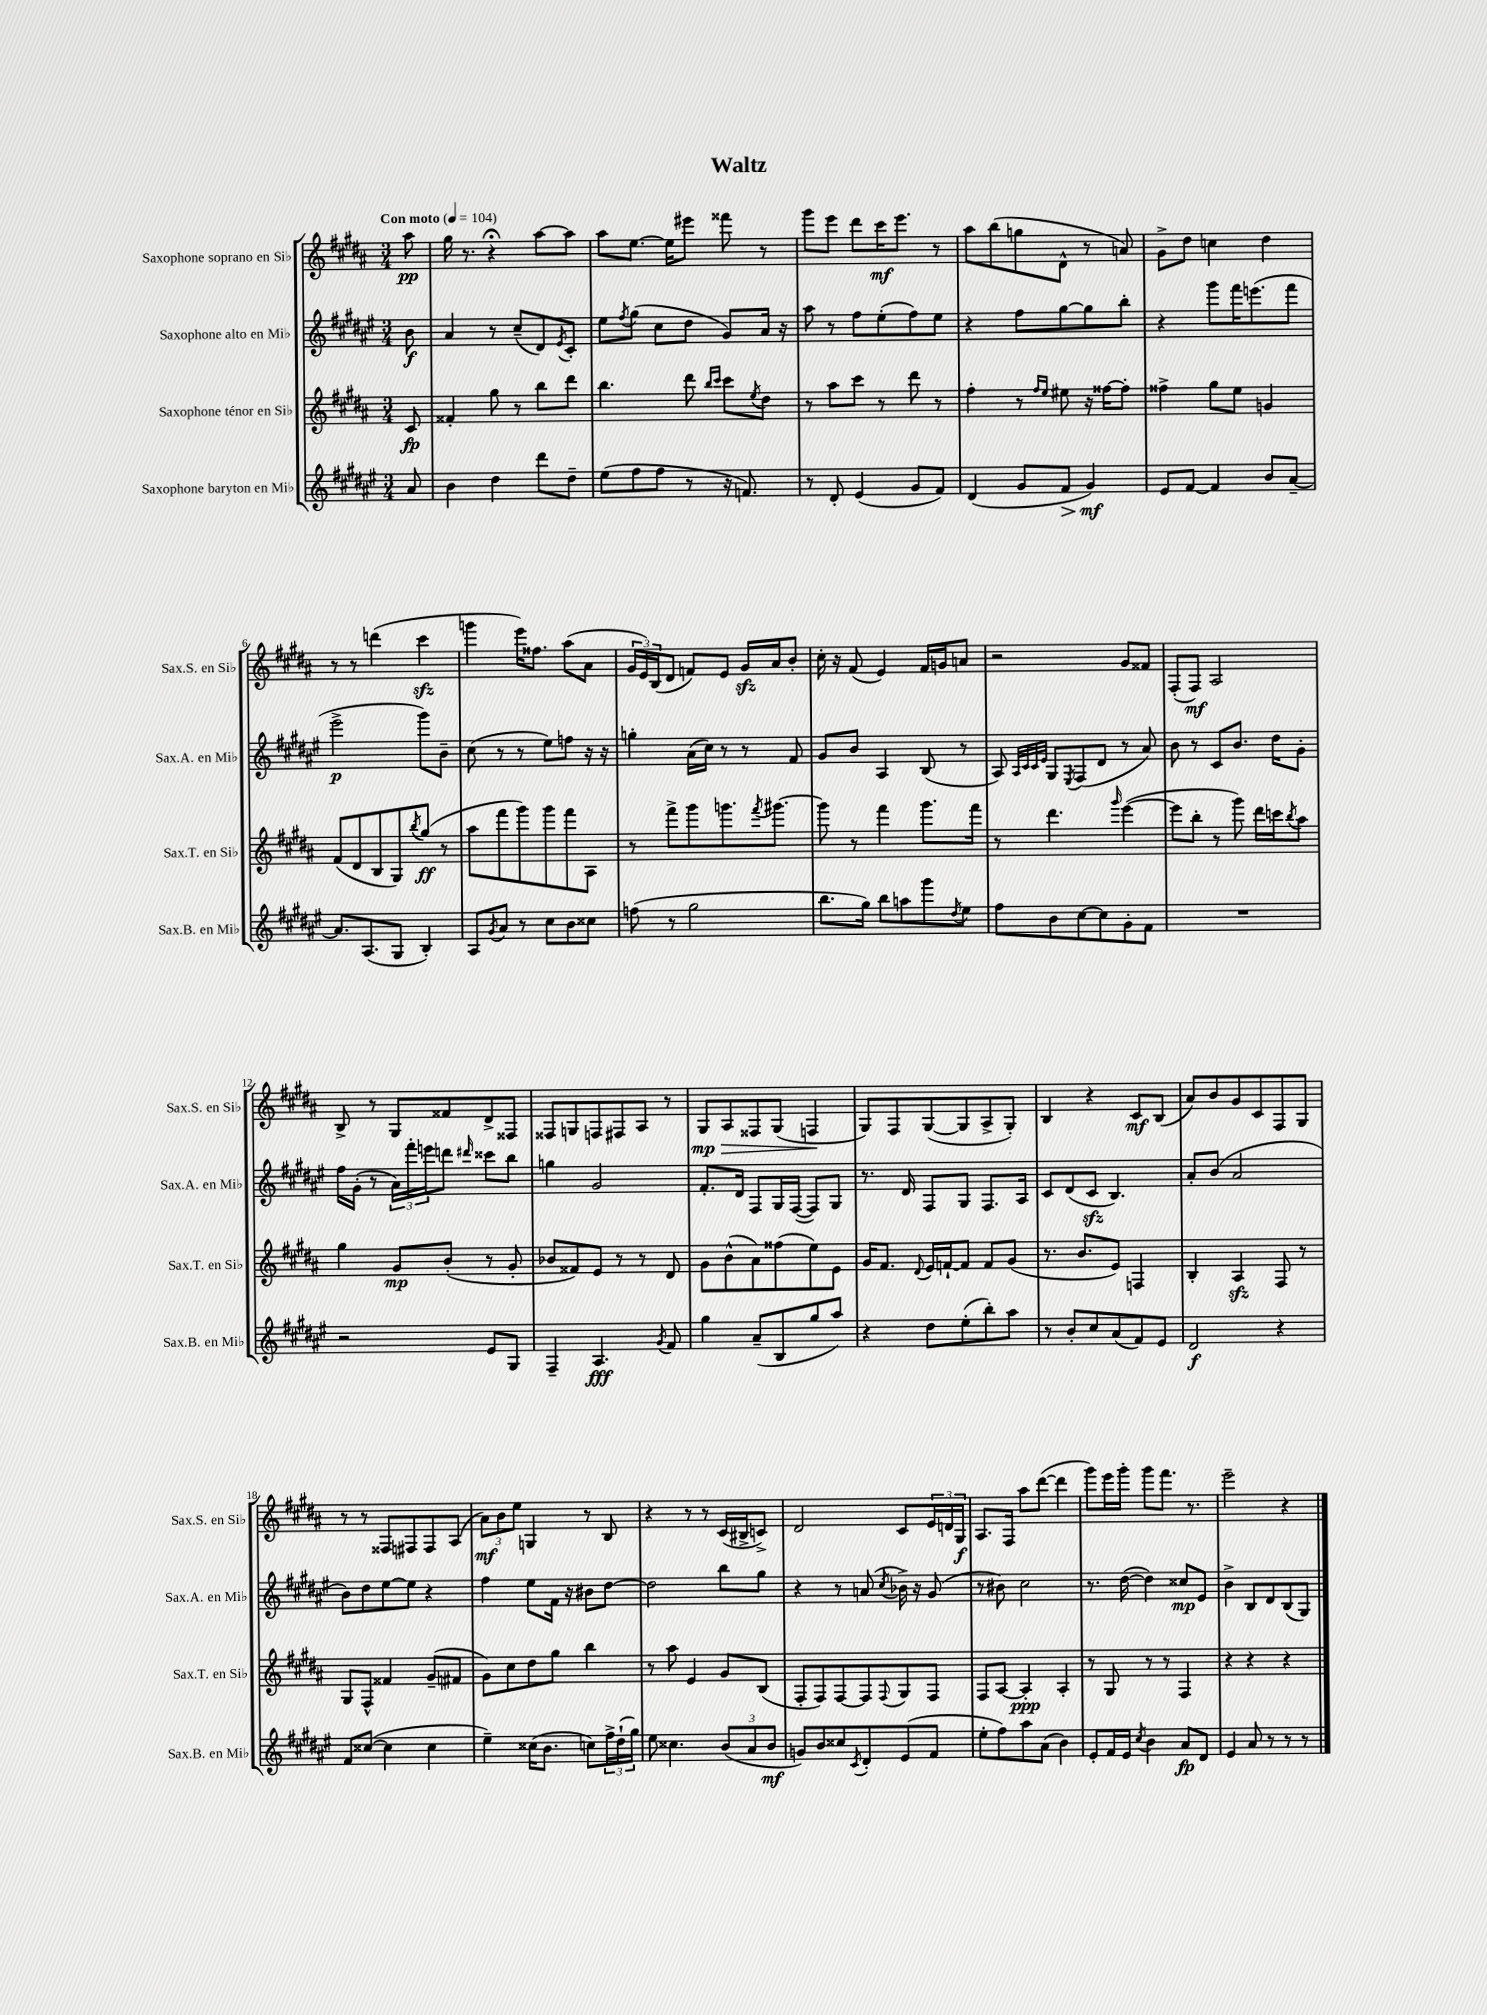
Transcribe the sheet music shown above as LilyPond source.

\header { title = "Waltz" }
<<
\new StaffGroup <<
\new Staff = "s0" \with { instrumentName = "Saxophone soprano en Sib" shortInstrumentName = "Sax.S. en Sib" } {
    \clef treble \key b \major \numericTimeSignature \time 3/4 \partial 8 \tempo "Con moto" 4 = 104
    ais''8\pp |
    gis''16 r8. r4\fermata ais''8~ ais''8 |
    ais''8 e''8.~ e''16 eis'''8 fisis'''8 r8 |
    gis'''8 e'''8 dis'''8 cis'''16\mf e'''8. r8 |
    ais''8 b''8( g''8 dis'8-^ r8 a'8) |
    gis'8-> dis''8 c''4 dis''4 |
    r8 r8 d'''4( cis'''4\sfz |
    g'''4 e'''16) fisis''8. ais''8( ais'8 |
    \tuplet 3/2 { gis'16 e'16) b16( } dis'8 f'8) e'8 gis'16\sfz ais'16 b'8-. |
    cis''16-. r16 fis'8( e'4) fis'16 g'16 a'8 |
    r2 gis'8 fisis'8 |
    fis8-.( fis8\mf) ais2 |
    b8-> r8 gis8 fisis'8 dis'8-> fisis8 |
    fisis8 g8 f8 fis8 ais8 r8 |
    gis8\mp\> ais8 fisis8 gis8( f4\! |
    gis8) fis8 gis8~( gis8 ais8-> gis8-.) |
    b4 r4 cis'8\mf b8( |
    ais'8) b'8 gis'8 cis'8 fis8 gis8 |
    r8 r8 fisis8 fis8 fis8 ais8( |
    \tuplet 3/2 { ais'8\mf) b'8 e''8 } g4 r8 b8 |
    r4 r8 r8 cis'16( bis16-> c'8->) |
    dis'2 cis'8 \tuplet 3/2 { e'16 d'16 gis16\f } |
    ais8. fis16 ais''8 dis'''8~( dis'''4 |
    gis'''8) e'''16 gis'''16-. gis'''8 fis'''8. r8. |
    e'''2-- r4 \bar "|." |
}
\new Staff = "s1" \with { instrumentName = "Saxophone alto en Mib" shortInstrumentName = "Sax.A. en Mib" } {
    \clef treble \key fis \major \numericTimeSignature \time 3/4 \partial 8
    b'8\f |
    ais'4 r8 cis''8--( dis'8) \acciaccatura { eis'8 } cis'8-. |
    eis''8 \acciaccatura { fis''8 } gis''8( cis''8 dis''8 gis'8) ais'16 r16 |
    ais''8 r8 fis''8 eis''8-.( fis''8) eis''8 |
    r4 fis''8 gis''8~ gis''8 b''8-. |
    r4 gis'''8 fis'''16 e'''8.( fis'''8 |
    eis'''2->\p gis'''8) b'8-- |
    cis''8( r8 r8 eis''8) f''8 r16 r16 |
    g''4-. ais'16( cis''16) r8 r8 fis'8 |
    gis'8 b'8 ais4 b8( r8 |
    ais8) \grace { ais32 cis'32 cis'32 eis'32 } gis8 \acciaccatura { eis8 } fis8( dis'8 r8 ais'8) |
    b'8 r8 cis'8 b'8. dis''16 gis'8-. |
    fis''16 gis'16-.( r8 \tuplet 3/2 { ais'16) fis'''16-. e'''16 } d'''8 \grace { dis'''16 } cisis'''8 b''8 |
    g''4 gis'2 |
    fis'8.-. dis'16 fis8 gis16 fis16~( fis8) gis8 |
    r8. dis'16 fis8 gis8 fis8. ais16 |
    cis'8 dis'8( cis'8\sfz b4.) |
    ais'8-. b'8( ais'2 |
    b'8) dis''8 eis''8~ eis''8 r4 |
    fis''4 eis''8 fis'16 r16 bis'8 dis''8~ |
    dis''2 b''8 gis''8 |
    r4 r8 a'8( \acciaccatura { cis''8 } bes'16->) r16 gis'8( |
    r8 bis'8) cis''2 |
    r8. dis''16~( dis''4) cisis''8\mp eis'8 |
    b'4-> b8 dis'8 b8( gis8) \bar "|." |
}
\new Staff = "s2" \with { instrumentName = "Saxophone ténor en Sib" shortInstrumentName = "Sax.T. en Sib" } {
    \clef treble \key b \major \numericTimeSignature \time 3/4 \partial 8
    cis'8\fp |
    fisis'4-. gis''8 r8 b''8 dis'''8 |
    b''4. dis'''8 \grace { b''16 cis'''16 } cis'''8 \acciaccatura { e''8 } dis''8 |
    r8 ais''8 cis'''8 r8 dis'''8 r8 |
    fis''4-. r8 \grace { fis''16 e''16 } eis''8 r16 fisis''16~ fisis''8-. |
    fisis''4-> gis''8 e''8 g'4 |
    fis'8( dis'8 b8 gis8) \acciaccatura { b''8 } gis''8\ff( r8 |
    ais''8 fis'''8 gis'''8) gis'''8 fis'''8 ais8 |
    r8 fis'''8-> gis'''8 g'''8. \acciaccatura { fis'''8 } gis'''8.~ |
    gis'''8 r8 fis'''4 gis'''8. fis'''16 |
    r8 dis'''4. \grace { gis'''16 } e'''4~( |
    e'''8 b''8-. r8 gis'''8) dis'''16 c'''16 \acciaccatura { b''8 } ais''8 |
    gis''4 gis'8\mp b'8-.( r8 gis'8-. |
    bes'8 fisis'8) e'8 r8 r8 dis'8 |
    gis'8 b'8-^( ais'8) fisis''8( e''8) e'8 |
    gis'16 fis'8. \appoggiatura { dis'8 } e'16 f'16~-! f'8 f'8 gis'8( |
    r8. b'8. e'8) f4 |
    b4-. ais4\sfz fis8 r8 |
    gis8 fis8-^ fisis'4 gis'8--( fis'8 |
    gis'8) cis''8 dis''8 gis''8 b''4 |
    r8 ais''8 e'4 gis'8 b8( |
    fis8-. fis8) fis8~ fis8 \appoggiatura { fis8 } gis8 fis8 |
    fis8 ais8~ ais4-.\ppp ais4-. |
    r8 gis8 r8 r8 fis4 |
    r4 r4 r4 \bar "|." |
}
\new Staff = "s3" \with { instrumentName = "Saxophone baryton en Mib" shortInstrumentName = "Sax.B. en Mib" } {
    \clef treble \key fis \major \numericTimeSignature \time 3/4 \partial 8
    ais'8 |
    b'4 dis''4 dis'''8 dis''8-- |
    eis''8( fis''8 fis''8 r8 r16 f'8.) |
    r8 dis'8-. eis'4( gis'8 fis'8) |
    dis'4( gis'8 fis'8\> gis'4\mf\!) |
    eis'8 fis'8~ fis'4 b'8 ais'8~-- |
    ais'8. ais8.( gis8 b4-.) |
    ais8 \acciaccatura { gis'8 } ais'8 r8 cis''8 b'8 cisis''8 |
    f''8( r8 gis''2 |
    b''8. gis''16) b''8 a''8 gis'''8 \acciaccatura { dis''8 } eis''8 |
    fis''8 b'8 cis''8~ cis''8 gis'8-. fis'8 |
    R2. |
    r2 eis'8 gis8 |
    fis4-- ais4.\fff \acciaccatura { gis'8 } fis'8 |
    gis''4 ais'8--( b8 gis''8 ais''8) |
    r4 dis''8 eis''8-.( b''8-.) ais''8 |
    r8 b'8-. cis''8 ais'8( fis'8) eis'8 |
    dis'2\f r4 |
    fis'8 cisis''8~( cisis''4 cisis''4 |
    eis''4--) cisis''16( b'8. c''8) \tuplet 3/2 { fis''16-> dis''16-!( gis''16) } |
    eis''8 cisis''4. \tuplet 3/2 { b'8( ais'8 b'8\mf } |
    g'8) b'8 cisis''8 \acciaccatura { cis'8 } dis'8-. eis'8( fis'8 |
    eis''8-. fis''8) ais''8 ais'8( b'4) |
    eis'8-. fis'16 eis'16 \acciaccatura { cis''8 } b'4 ais'8\fp dis'8 |
    eis'4 ais'8 r8 r8 r8 \bar "|." |
}
>>
>>
